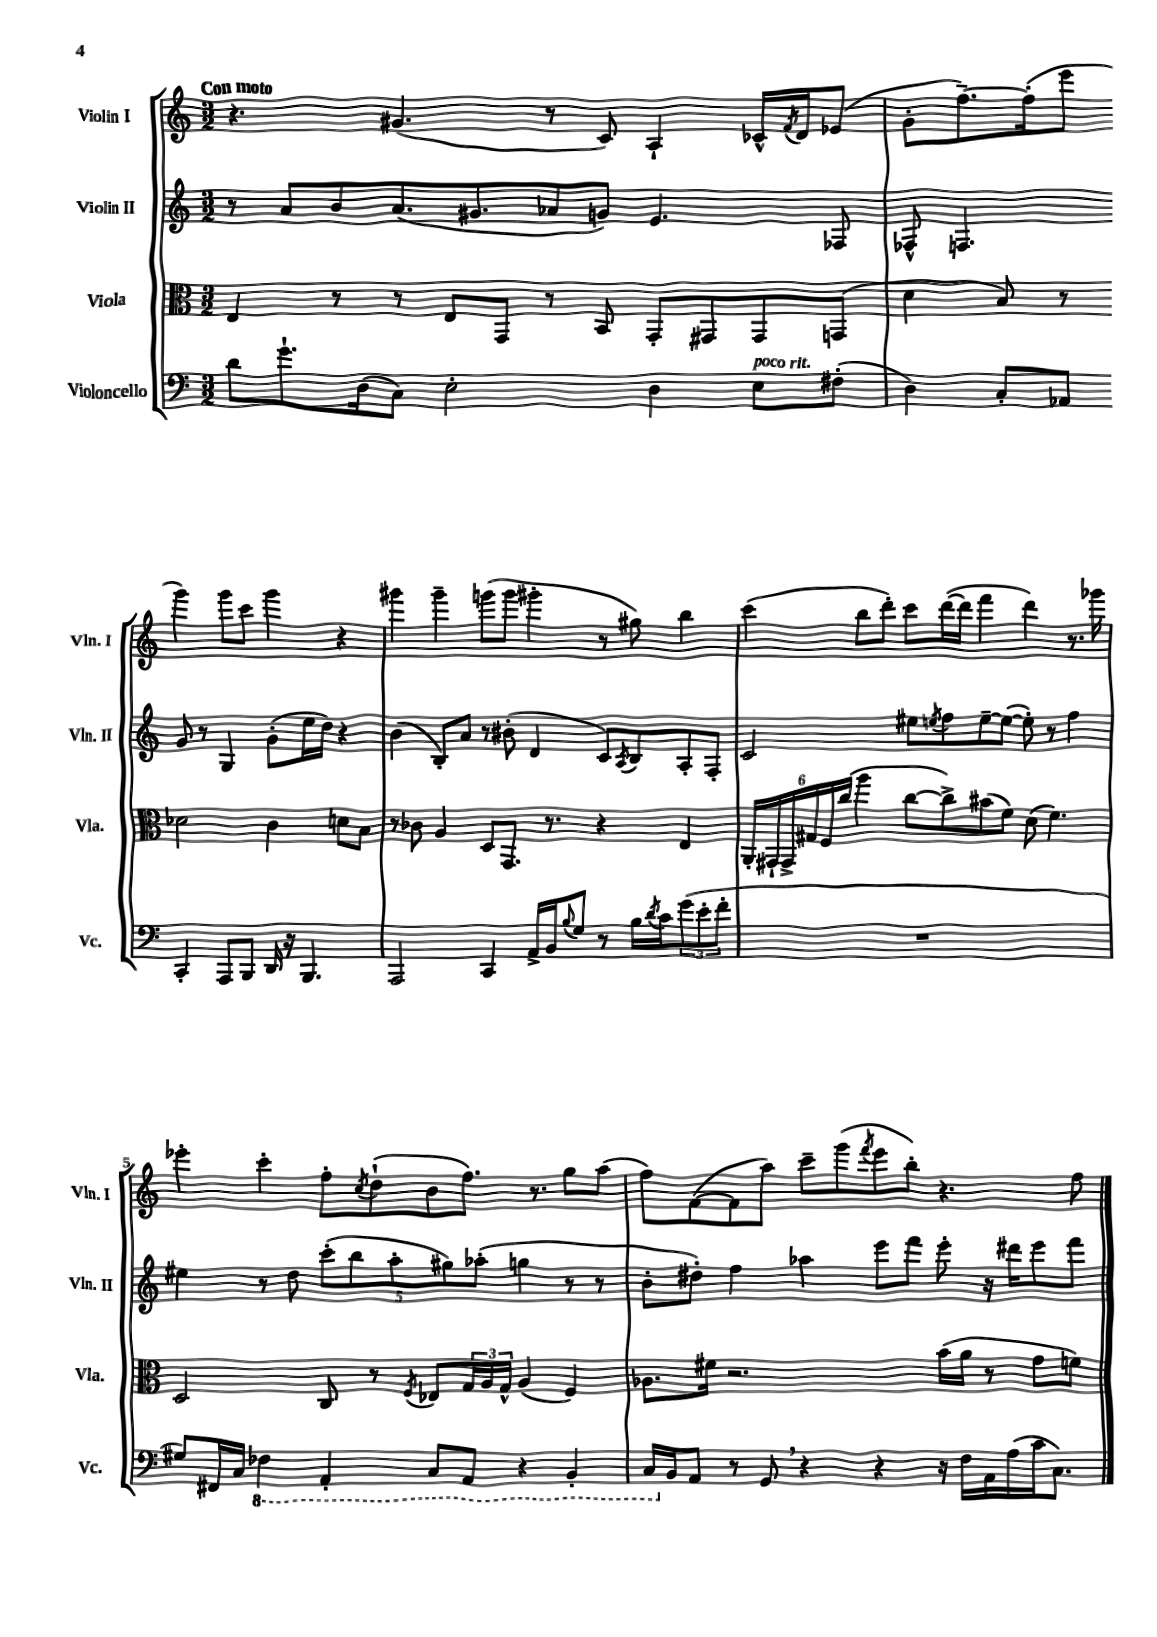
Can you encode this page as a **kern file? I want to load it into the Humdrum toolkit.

**kern	**kern	**kern	**kern
*part4	*part3	*part2	*part1
*staff4	*staff3	*staff2	*staff1
*I"Violoncello	*I"Viola	*I"Violin II	*I"Violin I
*I'Vc.	*I'Vla.	*I'Vln. II	*I'Vln. I
*clefF4	*clefC3	*clefG2	*clefG2
*k[]	*k[]	*k[]	*k[]
*M3/2	*M3/2	*M3/2	*M3/2
=1	=1	=1	=1
!	!	!	!LO:TX:a:B:t=Con moto
8d\L	4E/	8r	4.r
8.g`\	.	8a/L	.
.	8r	8b/	.
(16D\k	.	.	.
8C\J)	8r	(8.a/	(4.g#X/
2E'\	8E/L	.	.
.	.	8.g#X/	.
.	8GG/J	.	.
.	8r	8a-X/	8r
.	8BB/	8gn/J)	8c/)
4D\	8GG'/L	4.e/	4A`/
.	8GG#X/	.	.
!LO:TX:a:i:t=poco rit.	!	!	!
8E\L	8GG#/	.	16c-X^^/LL
.	.	.	8qf/
.	.	.	16d/J
(8F#X'\J	(8GGn/J	8F-X/	(8e-X/J
=2	=2	=2	=2
4D\)	4d\	8F-X^^/	8g'\L
.	.	4.Fn/	[8.ff~\)
8C'/L	8B/)	.	.
.	.	.	(16ff'\k]
8AA-X/J	8r	.	8eee\J
4CC'/	2d-X\	8g/	4ggg\)
.	.	8r	.
8AAA/L	.	4G/	8ggg\L
8BBB/J	.	.	8ccc\J
16DD/	4c\	(8g'\L	4ggg\
16r	.	.	.
4.BBB/	.	16ee\L	.
.	.	16dd\JJ)	.
.	8dn\L	4r	4r
.	8B\J	.	.
!!LO:LB:g=z
=3	=3	=3	=3
2AAA/	8r	(4b\	4ggg#X\
.	8c-X\	.	.
.	4A/	8B'/L)	4ggg#~\
.	.	8a/J	.
4CC/	8D/L	8r	(8gggn\L
.	8.GG/J	(8b#X'\	8ggg\J
16AA^/LL	.	4d/	4ggg#X'\
16BB/J	8.r	.	.
8qqB/	.	.	.
8G/J	.	.	.
8r	4r	8c/L)	8r
.	.	8qA/	.
16B\LL	.	8B/	8gg#X\)
8qd/	.	.	.
16c\J	.	.	.
(12g\	4E/	8A'/	4bb\
12e'\	.	.	.
.	.	8F'/J	.
12f'\J	.	.	.
=4	=4	=4	=4
1.r	24AA'/LL	2c/	(4ccc\
.	24GG#X`/	.	.
.	24GG#^/	.	.
.	24G#X/	.	.
.	24F/	.	.
.	(24cc/JJ	.	.
.	4aa\	.	8bb\L
.	.	.	8ddd'\J)
.	[8cc\L	8ee#X\L	8ccc\L
.	.	8qeen/	.
.	8cc^\])	8ff\	([16ddd\L
.	.	.	16ddd\JJ]
.	(8b#X\	[8ee~\	4fff\
.	8f\J)	(8ee\J_	.
.	(8d\	8ee'\])	4ddd\)
.	4.f\)	8r	.
.	.	4ff\	8.r
.	.	.	16ggg-X\
!!LO:LB:g=z
=5	=5	=5	=5
8G#X/L)	2D/	4ee#X\	4eee-X'\
16FF#X/L	.	.	.
16C/JJ	.	.	.
*8ba	*	*	*
4FF-X\	.	8r	4ccc'\
.	.	8dd\	.
4AAA'/	8C/	(10ccc'\L	8ff'\L
.	.	10bb\	.
.	.	.	8qcc/
.	8r	.	(8dd`\
.	.	10aa'\	.
.	8qF/	.	.
8CC/L	8E-X/L	.	8b\
.	.	10gg#X\)	.
8AAA/J	24G/L	.	8.ff\J)
.	.	(10aa-X'\J	.
.	24A/	.	.
.	24G^^/JJ	.	.
4r	(4A/	4ggn\	.
.	.	.	8.r
4BBB'/	4F/)	8r	8gg\L
.	.	8r	(8aa\J
=6	=6	=6	=6
16CC/LL	8.A-X\L	8b'\L	8ff\L)
*X8ba	*	*	*
16BB/J	.	.	.
8AA/J	.	8dd#X'\J)	([8f\
.	16f#X\Jk	.	.
8r	2.r	4ff\	8f\]
8GG,/	.	.	8aa\J)
4r	.	4aa-X\	8ccc~\L
.	.	.	(8ggg\
.	.	.	8qfff/
4r	.	8eee\L	8eee\
.	.	8fff\J	8bb'\J)
16r	(16b\LL	8eee'\	4.r
16F\LL	16a\JJ	.	.
16AA\	8r	16r	.
(16A\	.	16ddd#X\KL	.
16c\J	8g\L	8eee\	.
8.C\J)	.	.	.
.	8fn\J)	8fff\J	8ff\
==	==	==	==
*-	*-	*-	*-
